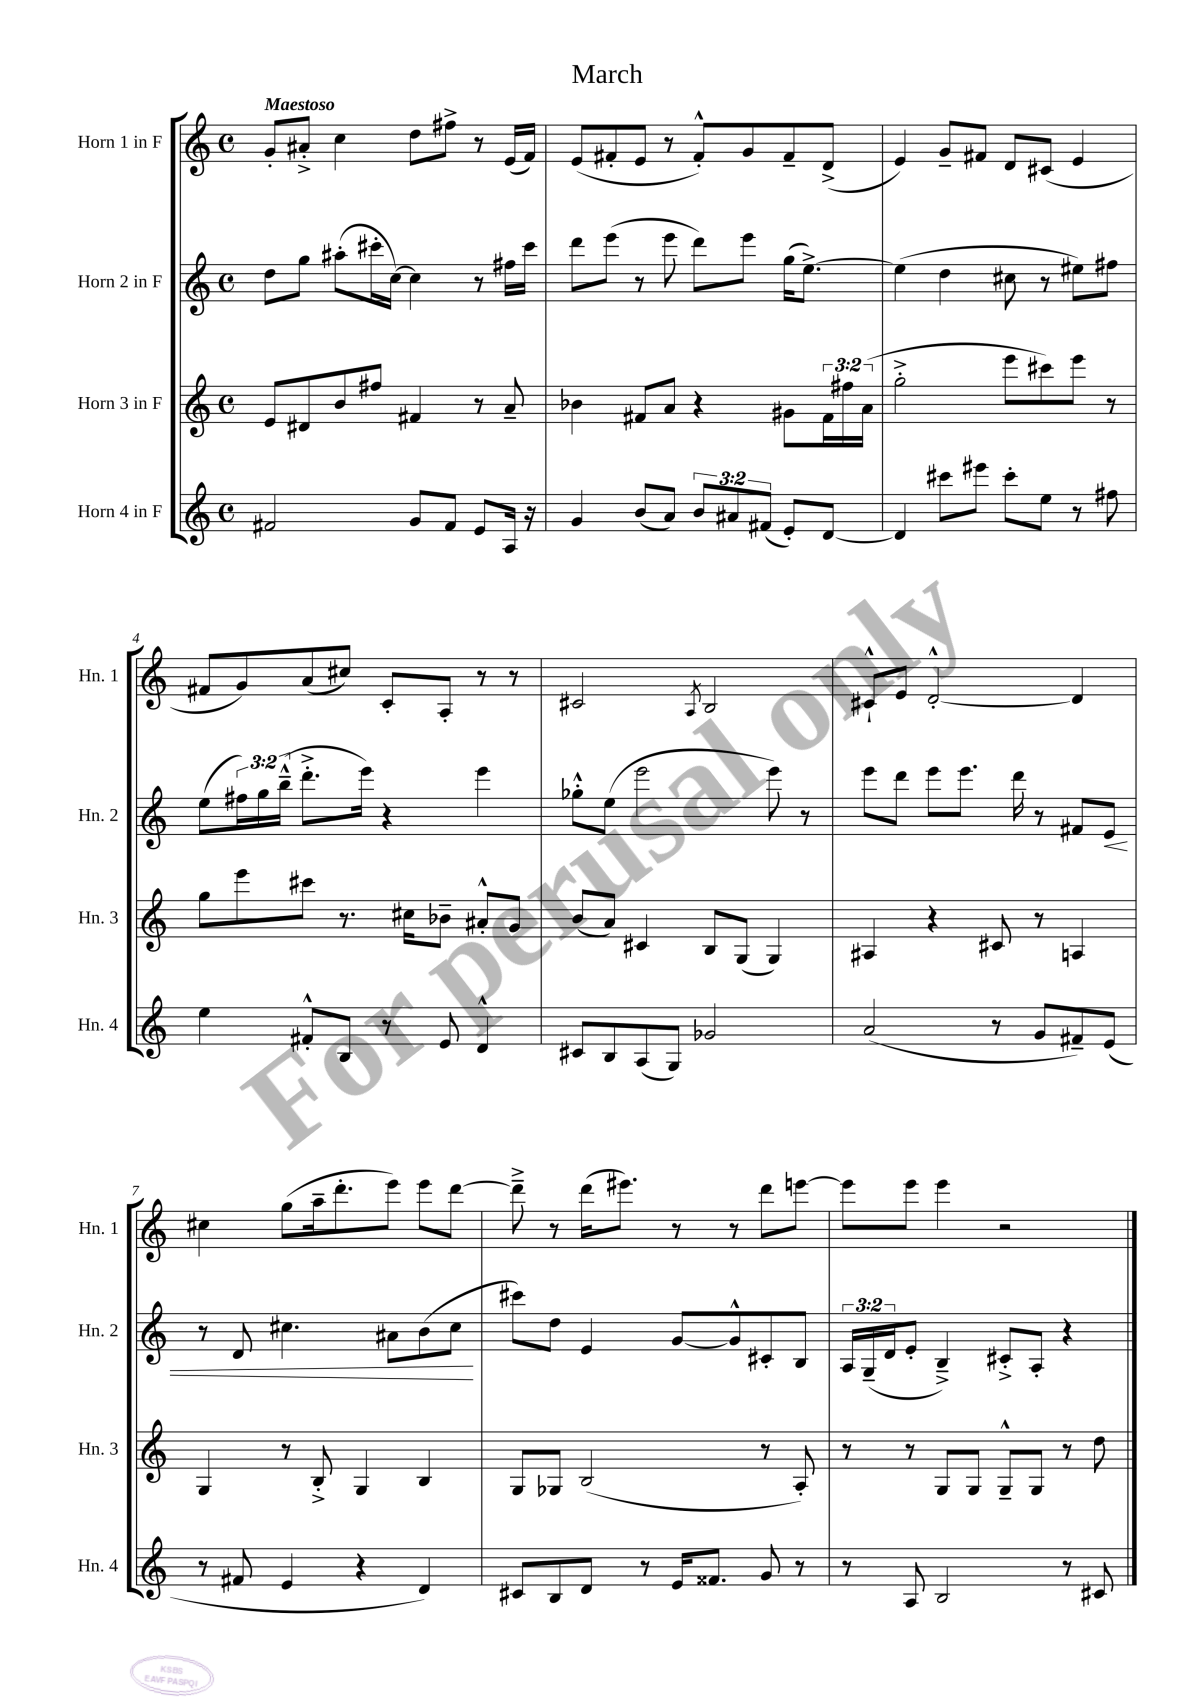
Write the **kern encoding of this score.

**kern	**kern	**kern	**dynam	**kern
*part4	*part3	*part2	*part2	*part1
*staff4	*staff3	*staff2	*staff2	*staff1
*I"Horn 4 in F	*I"Horn 3 in F	*I"Horn 2 in F	*	*I"Horn 1 in F
*I'Hn. 4	*I'Hn. 3	*I'Hn. 2	*	*I'Hn. 1
*clefG2	*clefG2	*clefG2	*	*clefG2
*k[]	*k[]	*k[]	*	*k[]
*M4/4	*M4/4	*M4/4	*	*M4/4
*met(c)	*met(c)	*met(c)	*	*met(c)
=1	=1	=1	=1	=1
!	!	!	!	!LO:TX:a:B:t=Maestoso
2f#X/	8e/L	8dd\L	.	8g'/L
.	8d#X/	8gg\J	.	8a#X'^/J
.	8b/	(8aa#X'\L	.	4cc\
.	8ff#X/J	16ccc#X'\L	.	.
.	.	[16cc\JJ)	.	.
8g/L	4f#X/	4cc\]	.	8dd\L
8f#/J	.	.	.	8ff#X^\J
8e/L	8r	8r	.	8r
16A/Jk	8a~/	16ff#X\LL	.	(16e/LL
16r	.	16ccc#\JJ	.	16f/JJ)
=2	=2	=2	=2	=2
4g/	4b-X\	8ddd\L	.	(8e/L
.	.	(8eee\J	.	8f#X'/
(8b/L	8f#X/L	8r	.	8e/J
8a/J)	8a/J	8eee\	.	8r
12b/L	4r	8ddd\L)	.	8f#'^^/L)
12a#X/	.	.	.	.
.	.	8eee\J	.	8g/
(12f#X/J	.	.	.	.
8e'/L)	8g#X\L	(16gg\KL	.	8f#~/
.	.	[8.ee^\J)	.	.
[8d/J	24f#\L	.	.	(8d^/J
.	24ff#X\	.	.	.
.	(24a\JJ	.	.	.
=3	=3	=3	=3	=3
4d/]	2gg'^\	(4ee\]	.	4e/)
8ccc#X\L	.	4dd\	.	8g~/L
8eee#X\J	.	.	.	8f#X/J
8ccc#'\L	8eee\L	8cc#X\	.	8d/L
8ee\J	8ccc#X\)	8r	.	(8c#X/J
8r	8eee\J	8ee#X\L)	.	4e/
8ff#X\	8r	8ff#X\J	.	.
!!LO:LB:g=z
=4	=4	=4	=4	=4
4ee\	8gg\L	(8ee\L	.	8f#X/L
.	8eee\	24ff#X\L)	.	8g/)
.	.	24gg\	.	.
.	.	(24bb~^^\JJ	.	.
8f#X'^^/L	8ccc#X\J	8.ddd'^\L	.	(8a/
8B/J	8.r	.	.	8cc#X/J)
.	.	16eee\Jk)	.	.
8r	.	4r	.	8c'/L
.	16cc#X\KL	.	.	.
8e/	8b-X~\J	.	.	8A'/J
4d^^/	8a#X'^^/L	4eee\	.	8r
.	8g/J	.	.	8r
=5	=5	=5	=5	=5
8c#X/L	(8b/L	8gg-X'^^\L	.	2c#X/
8B/	8a/J)	(8ee\J	.	.
(8A/	4c#X/	2eee\	.	.
8G/J)	.	.	.	.
.	.	.	.	8qA/
2g-X/	8B/L	.	.	2B/
.	(8G/J	.	.	.
.	4G/)	8eee\)	.	.
.	.	8r	.	.
=6	=6	=6	=6	=6
(2a/	4A#X/	8eee\L	.	8c#X`^^/L
.	.	8ddd\J	.	8e/J
.	4r	8eee\L	.	[2d'^^/
.	.	8.eee\J	.	.
8r	8c#X/	.	.	.
.	.	16ddd\	.	.
8g/L	8r	8r	.	.
8f#X~/)	4An/	8f#X/L	.	4d/]
!	!	!	!LO:HP:b	!
(8e/J	.	8e/J	<	.
!!LO:LB:g=z
=7	=7	=7	=7	=7
8r	4G/	8r	.	4cc#X\
8f#X/	.	8d/	.	.
4e/	8r	4.cc#X\	.	(8gg\L
.	8B'^/	.	.	16aa~\k
.	.	.	.	8.ddd'\
4r	4G/	.	.	.
.	.	8a#X\L	.	8eee\J)
4d/)	4B/	(8b\	.	8eee\L
.	.	8cc#\J	.	[8ddd\J
.	.	.	[	.
=8	=8	=8	=8	=8
8c#X/L	8G/L	8ccc#X\L)	.	8ddd~^\]
8B/	8G-X/J	8dd\J	.	8r
8d/J	(2B/	4e/	.	(16ddd\KL
.	.	.	.	8.eee#X\J)
8r	.	.	.	.
16e/KL	.	[8g/L	.	8r
8.f##X/J	.	.	.	.
.	.	8g^^/]	.	8r
8g/	8r	8c#X'/	.	8ddd\L
8r	8A'/)	8B/J	.	[8eeen\J
=9	=9	=9	=9	=9
8r	8r	24A/LL	.	8eee\L]
.	.	(24G~/	.	.
.	.	24d/J	.	.
8A/	8r	8e'/J	.	8eee\J
2B/	8G/L	4B~^/)	.	4eee\
.	8G/J	.	.	.
.	8G~^^/L	8c#X'^/L	.	2r
.	8G/J	8A'/J	.	.
8r	8r	4r	.	.
8c#X/	8dd\	.	.	.
==	==	==	==	==
*-	*-	*-	*-	*-
